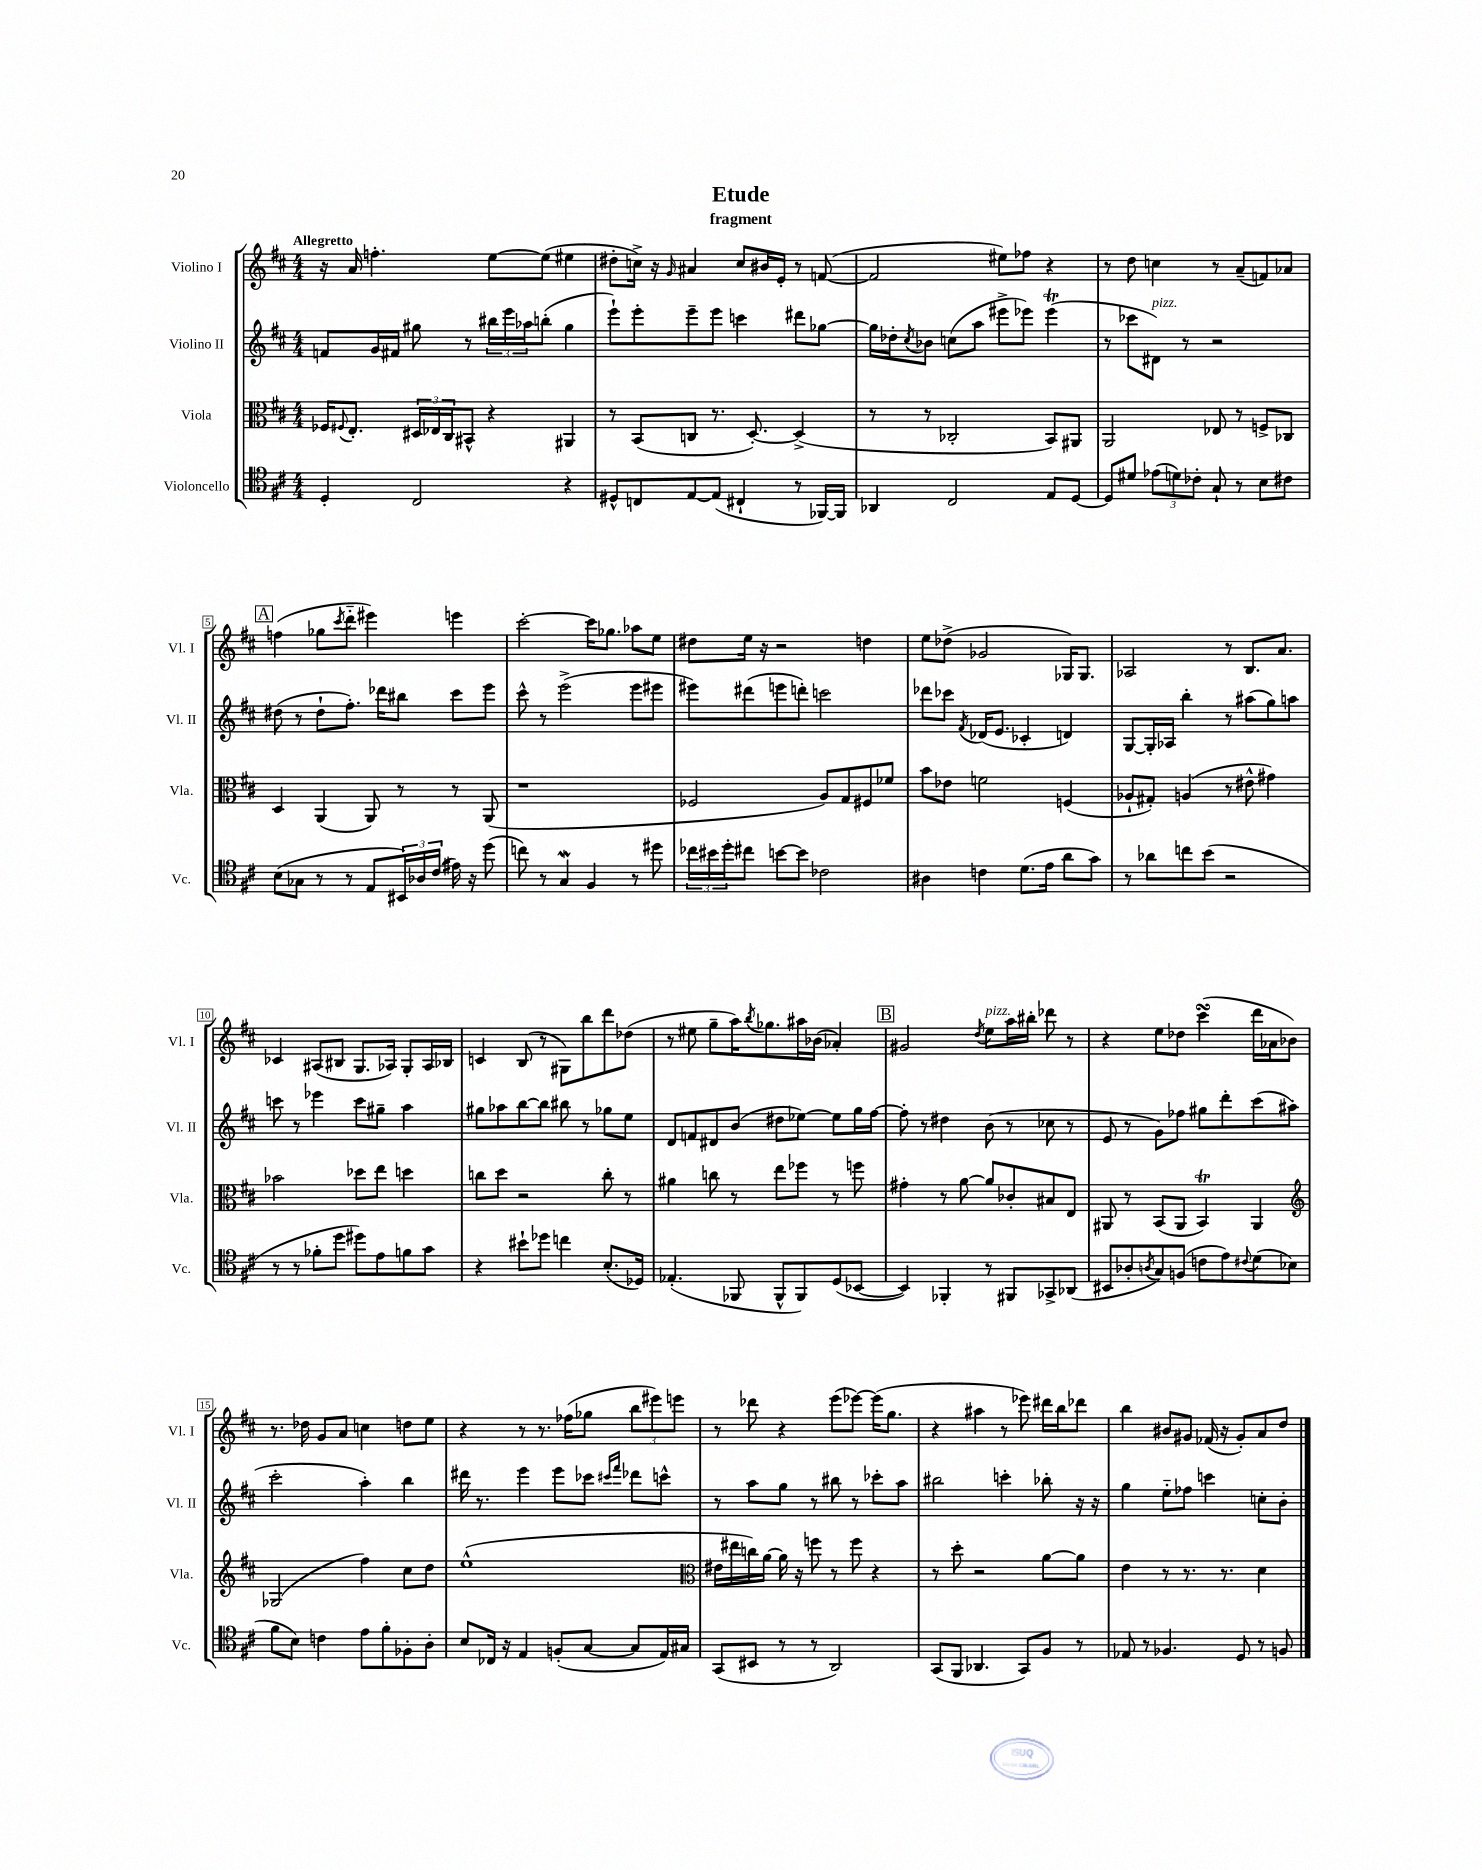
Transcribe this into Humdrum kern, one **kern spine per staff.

**kern	**kern	**kern	**kern
*part4	*part3	*part2	*part1
*staff4	*staff3	*staff2	*staff1
*I"Violoncello	*I"Viola	*I"Violino II	*I"Violino I
*I'Vc.	*I'Vla.	*I'Vl. II	*I'Vl. I
*clefC4	*clefC3	*clefG2	*clefG2
*k[f#c#]	*k[f#c#]	*k[f#c#]	*k[f#c#]
*M4/4	*M4/4	*M4/4	*M4/4
=1	=1	=1	=1
!	!	!	!LO:TX:a:B:t=Allegretto
4D'/	16F-X/KL	8fn/L	16r
.	8qqF#X/	.	.
.	8.E'/J	.	16a/
.	.	16g/L	4.ffn'\
.	.	16f#X/JJ	.
2C#/	24D#X/LL	8gg#X\	.
.	24E-X/	.	.
.	24C#/J	.	.
.	8BB#X^^/J	8r	.
.	4r	24bb#X\LL	[8ee\L
.	.	24eee\	.
.	.	24aa-X\J	.
.	.	(8bbn'\J	(8ee\J]
4r	4AA#X/	4gg#\	4ee#X\
=2	=2	=2	=2
8D#X^^/L	8r	8eee`\L)	8dd#X'\L
8Cn/	(8BB/L	8eee'\	16ccn^\Jk)
.	.	.	16r
.	.	.	16qqg/
[8E/	8Cn/J	8eee~\	4a#X/
(8E/J]	8.r	8eee\J	.
4C#X`/	.	4cccn\	8cc/L
.	[8.D'/)	.	.
.	.	.	16b#X/L
.	.	.	16e'/JJ
8r	(4D^/]	8ddd#X\L	8r
[16FF-X/LL)	.	[8gg-X\J	([8fn/
16FF-/JJ]	.	.	.
=3	=3	=3	=3
4AA-X/	8r	16gg-\LL]	2f/]
.	.	16dd-X'\J	.
.	.	8qcc#/	.
.	8r	8b-X\J	.
2C#/	2C-X'/	(8ccn\L	.
.	.	8aa\J	.
.	.	8eee#X^\L	8ee#X\L)
.	.	8eee-X\J)	8ff-X\J
8E/L	8BB/L)	(4eee-T\	4r
[8D/J	8AA#X/J	.	.
=4	=4	=4	=4
8D/L]	2AA/	8r	8r
8d#X/J	.	8ccc-X\L	8dd\
!	!	!LO:TX:a:i:t=pizz.	!
(12e-X\L	.	8d#X\J)	4ccn\
12dn\)	.	.	.
.	.	8r	.
12c-X'\J	.	.	.
8G`/	8E-X/	2r	8r
8r	8r	.	(8a~/L
8B\L	8Fn^/L	.	8fn/)
8c#X\J	8C-X/J	.	8a-X/J
!!LO:LB:g=z
!!LO:REH:place=s1:t=A
=5	=5	=5	=5
(8B\L	4D/	(8dd#X\	(4ffn\
8G-X\J	.	8r	.
8r	(4AA/	8dd#`\L	8gg-X\L
.	.	.	8qccc#/
8r	.	8.ff#'\J)	8ddd\J
8E/L	8AA/)	.	4eee#X\)
.	.	16ddd-X\KL	.
24BB#X/L)	8r	8bb#X\J	.
24A-X/	.	.	.
(24c#/JJ	.	.	.
16e#X\)	8r	8ccc#\L	4eeen\
16r	.	.	.
(8dd\	(8AA/	8eee\J	.
=6	=6	=6	=6
8ccn\)	1r	8ccc#^^\	[2ccc#'\
8r	.	8r	.
4Gw/	.	(2eee^\	.
4F#/	.	.	16ccc#\KL]
.	.	.	8.gg-X\J
8r	.	8eee\L	8aa-X\L
8dd#X\	.	8eee#X\J	8ee\J
=7	=7	=7	=7
24cc-X\LL	2F-X/	8eee#X\L)	8dd#X\L
24b#X\	.	.	.
24dd'\J	.	.	.
8cc#X\J	.	(8ddd#X\	16ee\Jk
.	.	.	16r
[8bn\L	.	8eeen\	2r
8b\J]	.	8dddn'\J)	.
2c-X\	8A/L)	2cccn\	.
.	8G/	.	.
.	8F#X/	.	4ddn\
.	8f-X/J	.	.
=8	=8	=8	=8
4A#X\	8b\L	8ddd-X\L	8ee\L
.	8e-X\J	8ccc-X\J	(8dd-X^\J
.	.	8qf#/	.
4cn\	2fn\	(16d-X/KL	2g-X/
.	.	8.e/J	.
(8.d\L	.	4c-X'/	.
16e\Jk	.	.	.
8a\L	(4Fn/	4dn/)	16G-X/KL)
.	.	.	8.G-/J
8g\J)	.	.	.
=9	=9	=9	=9
8r	8A-X`/L	[8G/L	2A-X/
8a-X\L	8G#X'/J)	16G'/L]	.
.	.	16A-X/JJ	.
8ccn\	(4An/	4bb'\	.
(8b\J	.	.	.
2r	8r	8r	8r
.	8e#X^^\	(8aa#X\L	8.B/L
.	4g#X\)	8gg\)	.
.	.	.	8.a/J
.	.	8aan\J	.
!!LO:LB:g=z
=10	=10	=10	=10
8r	2b-X\	8cccn\	4c-X/
8r	.	8r	.
8f-X'\L	.	4eee-X\	(8A#X/L
8dd\J	.	.	8B#X/J
8dd#X\L)	8dd-X\L	8ccc\L	8.G/L
8e\	8ee\J	8gg#X~\J	.
.	.	.	16A-X/Jk)
8fn\	4ddn\	4aa\	8G'/L
8g\J	.	.	16A-/L
.	.	.	16B-X/JJ
=11	=11	=11	=11
4r	8ccn\L	8gg#X\L	4cn/
.	8dd\J	8aa-X\	.
8b#X`\L	2r	[8bb\	(8B/
8dd-X\J	.	8bb\J]	8r
4ccn\	.	8bb#X\	8G#X\L)
.	.	8r	8bb\
(8.B'/L	8cc'\	8gg-X\L	8ddd\
.	8r	8ee\J	(8dd-X\J
16D-X/Jk)	.	.	.
=12	=12	=12	=12
(4.E-X'/	4a#X\	8d/L	8r
.	.	8fn/	8ee#X\
.	8ccn\	8d#X/	8gg~\L
8FF-X/	8r	(8b/J	16aa\K)
.	.	.	8qbb/
.	.	.	8.gg-X\
8FF-^^/L	8ee\L	8dd#X\L	.
8FF-/)	8ff-X\J	[8ee-X\J)	16aa#X\L
.	.	.	(16b-X\JJ
(8D/	8r	8ee-\L]	4a-X'/)
[8BB-X/J	8ffn\	16gg\L	.
.	.	[16ff#\JJ	.
!!LO:REH:place=s1:t=B
=13	=13	=13	=13
4BB-/])	4g#X'\	8ff#'\]	2g#X/
.	.	8r	.
4FF-X'/	8r	4dd#X\	.
.	[8a\	.	.
.	.	.	8qdd/
!	!	!	!LO:TX:a:i:t=pizz.
8r	8a/L]	(8b\	8ee\L
8FF#X/L	8c-X'/	8r	16aa\L
.	.	.	16bb#X'\JJ
8GG-X^/	8B#X/	8cc-X\	8ddd-X\
(8AA-X/J	8E/J	8r	8r
=14	=14	=14	=14
8BB#X/L	8AA#X/	8e/	4r
8A-X'/	8r	8r	.
8qAn/	.	.	.
8G/)	(8BB/L	8g\L)	8ee\L
(8Fn/J	8AA#/J	8ff-X\J	8dd-X\J
8cn\L	4BBT/)	8gg#X\L	(4ccc#sSsS\
8e\)	.	8ddd'\	.
8qqc#X/	.	.	.
(8d\	4AA#/	(8ccc#\	16ddd\LL
.	.	.	16a-X\J
8B-X\J	.	8aa#X'\J	8b-X\J)
!!LO:LB:g=z
=15	=15	=15	=15
*	*clefG2	*	*
8f#\L	(2G-X/	2ccc#'\	8.r
8B\J)	.	.	.
.	.	.	16dd-X\
4cn\	.	.	8g/L
.	.	.	8a/J
8e\L	4ff#\)	4aa'\)	4ccn\
8f#'\	.	.	.
8F-X'\	8cc#\L	4bb\	8ddn\L
8A'\J	8dd\J	.	8ee\J
=16	=16	=16	=16
8B/L	(1ee^^	16ddd#X\	4r
.	.	8.r	.
16C-X/Jk	.	.	.
16r	.	.	.
4E/	.	4eee\	8r
.	.	.	8.r
(8Fn'/L	.	8eee\L	.
.	.	.	(16ff-X\KL
[8G/J	.	8ccc-X\J	8gg-X\J
.	.	16qqccc#X/LL	.
.	.	16qqfff#/JJ	.
8G/L]	.	8ddd-X\L	12bb\L
.	.	.	12eee#X\)
16E/L)	.	8cccn^^\J	.
.	.	.	12eeen\J
16G#X/JJ	.	.	.
=17	=17	=17	=17
*	*clefC3	*	*
(8GG/L	16e#X\LL	8r	8r
.	16ee#X\	.	.
8BB#X/J	16ccn\)	8aa\L	8ddd-X\
.	[16a\JJ	.	.
8r	16a\]	8gg\J	4r
.	16r	.	.
8r	8ffn\	8r	.
2AA/)	8r	8bb#X\	(8eee\L
.	8ff\	8r	[8eee-X\J)
.	4r	8ccc-X'\L	(16eee-\KL]
.	.	.	8.gg\J
.	.	8aa\J	.
=18	=18	=18	=18
(8GG/L	8r	2bb#X\	4r
8FF#/J	8dd'\	.	.
4.AA-X/	2r	.	4aa#X\
.	.	4cccn'\	8r
8GG/L)	.	.	8eee-X\)
8F#/J	[8a\L	8bb-X'\	16ddd#X\LL
.	.	.	16bb\J
8r	8a\J]	16r	8ddd-X\J
.	.	16r	.
=19	=19	=19	=19
8E-X/	4e\	4gg\	4bb\
8r	.	.	.
4.F-X/	8r	8ee\L	8b#X/L
.	8.r	8ff-X\J	8g#X/J
.	.	4cccn\	(16f-X/
.	8.r	.	16r
8D/	.	.	8g#'/L)
8r	4d\	8ccn'\L	8a/
8Fn/	.	8b'\J	8dd/J
==	==	==	==
*-	*-	*-	*-
